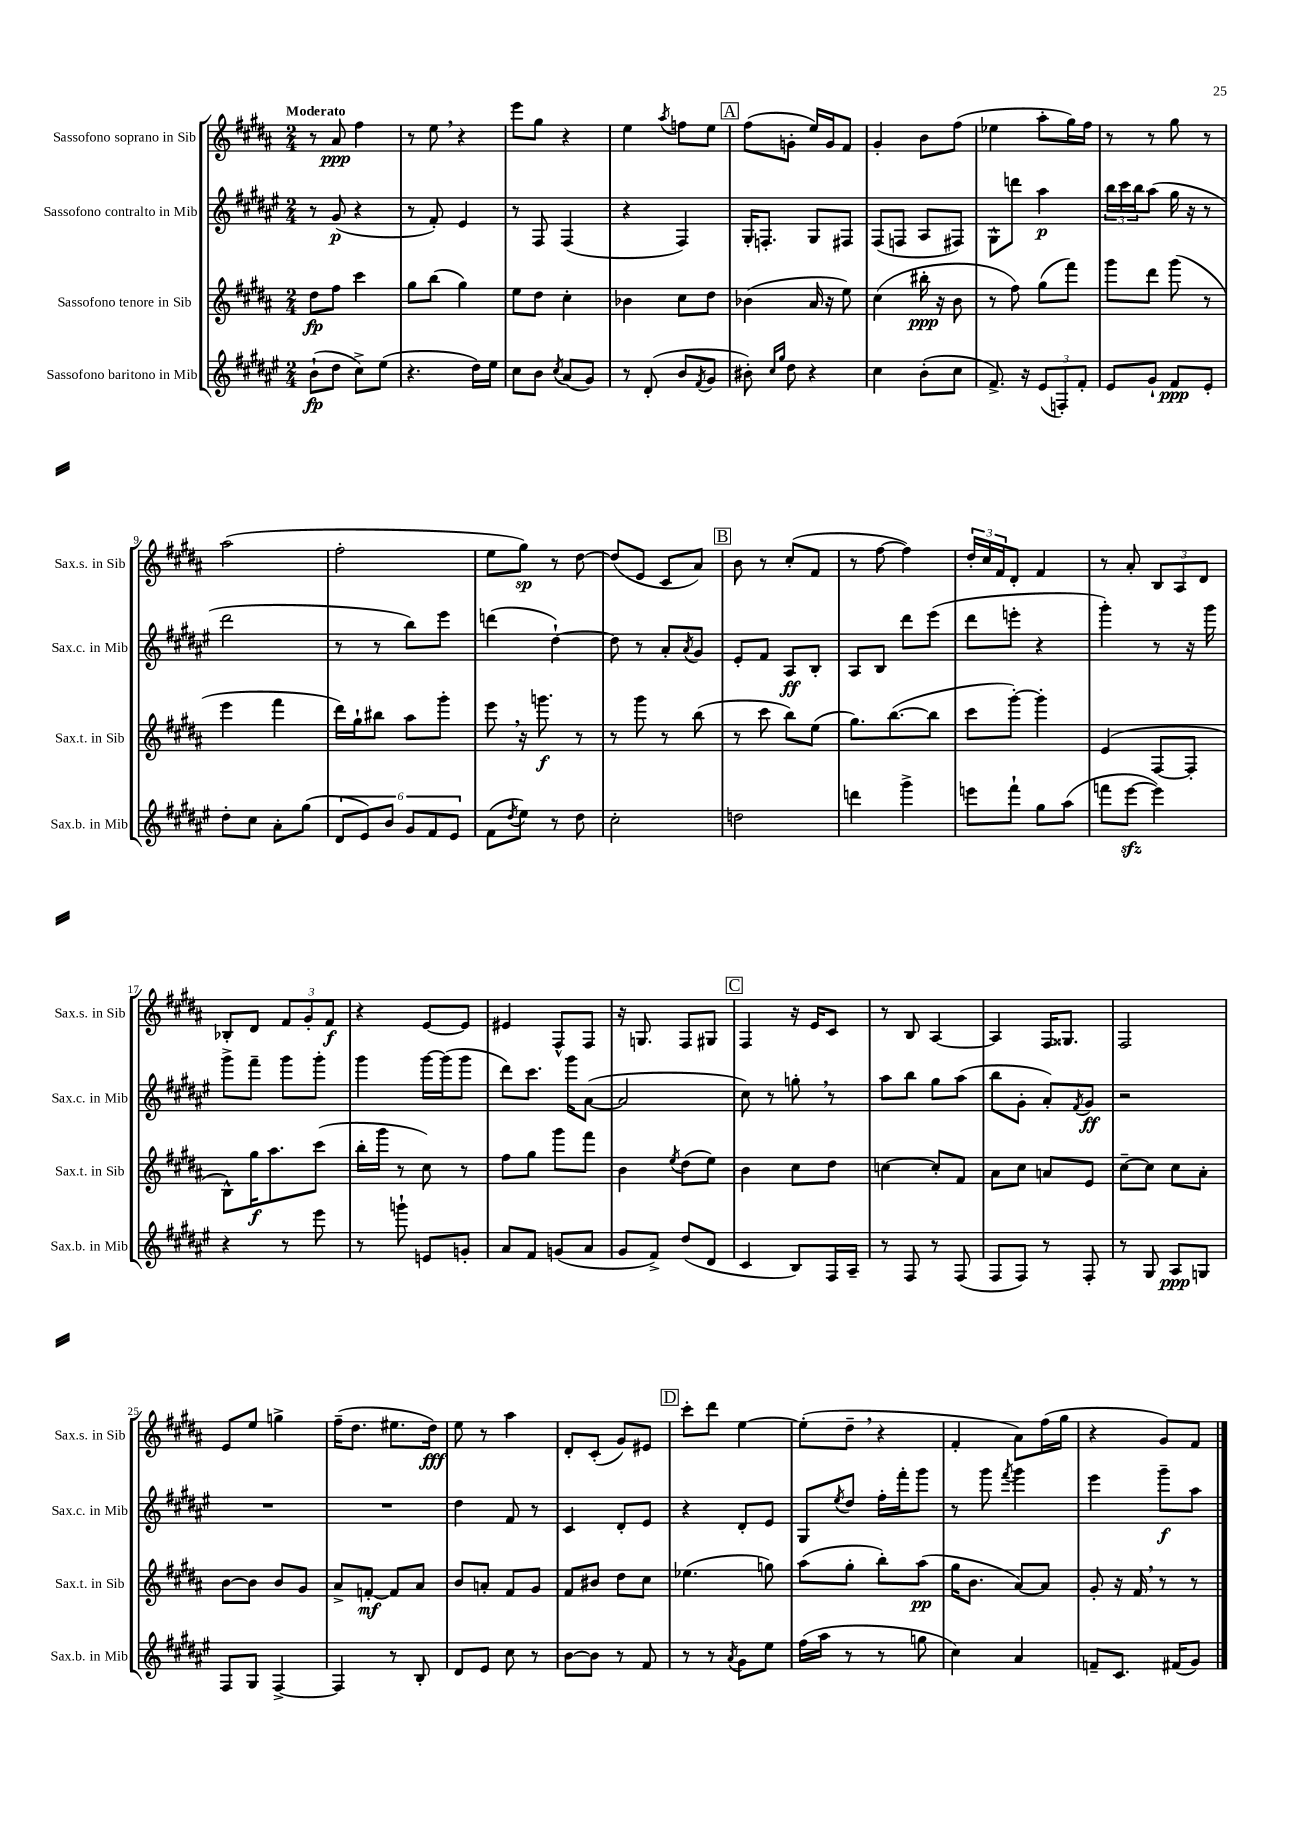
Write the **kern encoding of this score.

**kern	**kern	**kern	**kern
*staff4	*staff3	*staff2	*staff1
*clefG2	*clefG2	*clefG2	*clefG2
*k[f#c#g#d#a#e#]	*k[f#c#g#d#a#]	*k[f#c#g#d#a#e#]	*k[f#c#g#d#a#]
*M2/4	*M2/4	*M2/4	*M2/4
(8b`	8dd#	8r	8r
8dd#	8ff#	(8g#	8a#
8cc#^)	4ccc#	4r	4ff#
(8ee#	.	.	.
=	=	=	=
4.r	8gg#	8r	8r
.	(8bb	8f#')	8ee
.	4gg#)	4e#	4r
16dd#)	.	.	.
16ee#	.	.	.
=	=	=	=
8cc#	8ee	8r	8eee
8b	8dd#	8F#	8gg#
8qcc#	.	.	.
(8a#	4cc#'	(4F#	4r
8g#)	.	.	.
=	=	=	=
8r	4b-	4r	4ee
(8d#'	.	.	.
.	.	.	8qaa#
8b	8cc#	4F#)	8ff
8qf#	.	.	.
8g#	8dd#	.	8ee
=	=	=	=
8b#')	(4b-	16G#'	(8ff#
.	.	8.F'	.
16qqcc#	.	.	.
16qqgg#	.	.	.
8dd#	.	.	8g'
4r	16a#	8G#	16ee)
.	16r	.	16g
.	8ee)	8F#	8f#
=	=	=	=
4cc#	(4cc#	(8F#	4g#'
.	.	8F	.
(8b'	16bb#'	8A#	8b
.	16r	.	.
8cc#	8b	8F#)	(8ff#
=	=	=	=
8.f#^)	8r	8G#^^	4ee-
.	8ff#)	8ddd	.
16r	.	.	.
(12e#	(8gg#	4aa#	8aa#'
12F')	.	.	.
.	8fff#)	.	16gg#)
12f#'	.	.	.
.	.	.	16ff#
=	=	=	=
8e#	8ggg#	24bb	8r
.	.	24ccc#	.
.	.	24bb	.
8g#`	8ddd#	(8aa#	8r
8f#	(8ggg#	16gg#	8gg#
.	.	16r	.
8e#'	8r	8r	8r
=	=	=	=
8dd#'	4eee	2ddd#	(2aa#
8cc#	.	.	.
8a#'	4fff#	.	.
(8gg#	.	.	.
=	=	=	=
12d#	16ddd#)	8r	2ff#'
.	16gg#`	.	.
12e#)	.	.	.
.	8bb#	8r	.
12b	.	.	.
12g#	8aa#	8bb)	.
12f#	.	.	.
.	8ggg#'	8eee#	.
12e#	.	.	.
=	=	=	=
(8f#	8eee	(4ddd	8ee
8qdd#	.	.	.
8ee#)	16r	.	8gg#)
.	8.ggg	.	.
8r	.	[4dd#`)	8r
8dd#	8r	.	[8dd#
=	=	=	=
2cc#'	8r	8dd#]	(8dd#]
.	8ggg#	8r	8e
.	8r	8a#'	8c#
.	.	8qa#	.
.	(8bb	8g#	8a#)
=	=	=	=
2dd	8r	8e#'	8b
.	8ccc#	8f#	8r
.	8bb)	8A#	(8cc#'
.	(8ee	8B'	8f#
=	=	=	=
4ddd	8.gg#)	8A#	8r
.	.	8B	[8ff#
.	([8.bb	.	.
4ggg#^	.	8ddd#	4ff#])
.	8bb]	(8eee#	.
=	=	=	=
8eee	8ccc#	8ddd#	24dd#'
.	.	.	24cc#
.	.	.	24f#
8fff#`	[8ggg#')	8eee'	8d#'
8gg#	4ggg#']	4r	4f#
(8aa#	.	.	.
=	=	=	=
8fff	(4e	4ggg#')	8r
[8eee#	.	.	8a#'
4eee#])	[8F#	8r	12B
.	.	.	12A#
.	8F#']	16r	.
.	.	.	12d#
.	.	16ggg#	.
=	=	=	=
4r	8B^^)	8ggg#^	8B-'
.	16gg#	8fff#~	8d#
.	8.aa#	.	.
8r	.	8ggg#	12f#
.	.	.	12g#'
8eee#	(8ccc#	8ggg#'	.
.	.	.	12f#
=	=	=	=
8r	16bb'	4ggg#	4r
.	16ggg#	.	.
8ggg`	8r	.	.
8e	8cc#)	[16ggg#	[8e
.	.	(16ggg#]	.
8g'	8r	8ggg#	8e]
=	=	=	=
8a#	8ff#	8ddd#)	4e#
8f#	8gg#	8.ccc#	.
(8g	8ggg#	.	8F#^^
.	.	16ggg#	.
8a#	8fff#	([8a#	8F#
=	=	=	=
8g#	4b	2a#]	16r
.	.	.	8.G
8f#^)	.	.	.
.	8qee	.	.
(8dd#	(8dd#	.	8F#
8d#	8ee)	.	8G#
=	=	=	=
4c#	4b	8cc#)	4F#
.	.	8r	.
8B)	8cc#	8gg'	16r
.	.	.	16e
16F#	8dd#	8r	8c#
16A#~	.	.	.
=	=	=	=
8r	[4cc	8aa#	8r
8F#	.	8bb	8B
8r	8cc']	8gg#	[4A#
(8F#	8f#	(8aa#	.
=	=	=	=
8F#	8a#	8bb	4A#]
8F#)	8cc#	8g#'	.
8r	8a	8a#')	16F#
.	.	.	8.G##
.	.	8qf#	.
8F#'	8e	8g#	.
=	=	=	=
8r	[8cc#~	2r	2F#
8G#	8cc#]	.	.
8A#	8cc#	.	.
8G	8a#'	.	.
=	=	=	=
8F#	[8b	2r	8e
8G#	8b]	.	8ee
[4F#^	8b	.	4gg^
.	8g#	.	.
=	=	=	=
4F#]	8a#^	2r	(16ff#~
.	.	.	8.dd#
.	[8f'	.	.
8r	8f]	.	8.ee#
8B'	8a#	.	.
.	.	.	16dd#)
=	=	=	=
8d#	8b	4dd#	8ee
8e#	8a'	.	8r
8cc#	8f#	8f#	4aa#
8r	8g#	8r	.
=	=	=	=
[8b	8f#	4c#	8d#'
8b]	8b#	.	(8c#'
8r	8dd#	8d#'	8g#)
8f#	8cc#	8e#	8e#
=	=	=	=
8r	(4.ee-	4r	8ccc#'
8r	.	.	8ddd#
8qa#	.	.	.
8g#	.	8d#'	[4ee
8ee#	8gg)	8e#	.
=	=	=	=
(16ff#	(8aa#	8G#	(8ee']
16aa#	.	.	.
.	.	8qee#	.
8r	8gg#'	8dd#	8dd#~
8r	8bb')	16ff#'	4r
.	.	16fff#'	.
8gg	(8aa#	8ggg#	.
=	=	=	=
4cc#)	16gg#	8r	4f#'
.	8.b	.	.
.	.	8ggg#	.
.	.	8qfff#	.
4a#	[8a#)	4ggg#	8a#)
.	8a#]	.	(16ff#
.	.	.	16gg#
=	=	=	=
8f~	8g#'	4eee#	4r
8.c#	16r	.	.
.	16f#	.	.
.	8r	8ggg#~	8g#)
(16f#	.	.	.
8g#)	8r	8aa#	8f#
==	==	==	==
*-	*-	*-	*-
